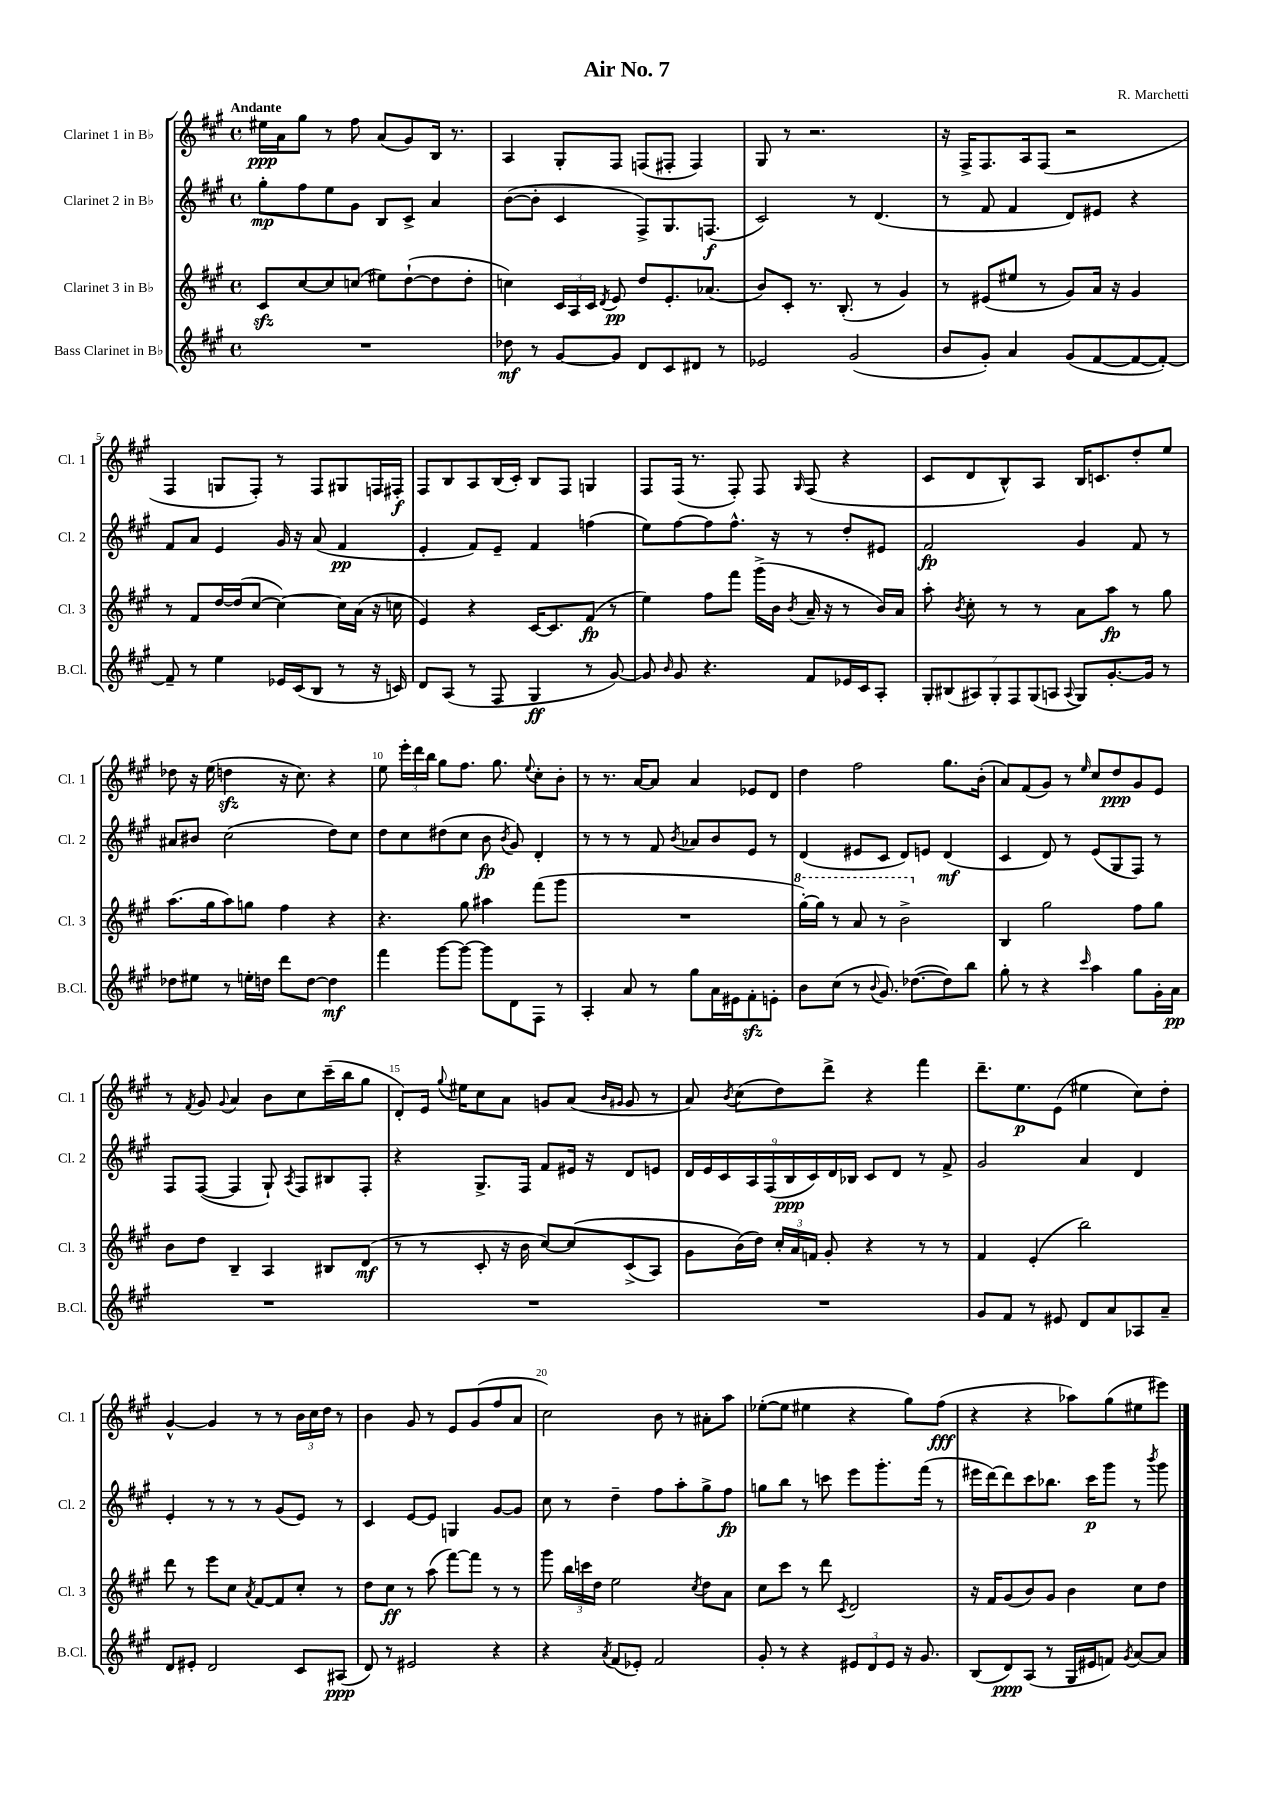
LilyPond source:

\header { title = "Air No. 7" composer = "R. Marchetti" }
<<
\new StaffGroup <<
\new Staff = "s0" \with { instrumentName = "Clarinet 1 in Bb" shortInstrumentName = "Cl. 1" } {
    \clef treble \key a \major \defaultTimeSignature \time 4/4 \tempo "Andante"
    \autoBeamOff eis''16[\ppp a'16 gis''8] r8 fis''8 a'8[( gis'8) b16] r8. |
    a4 gis8[-. fis8] f8[( fis8]-. fis4) |
    gis8 r8 r2. |
    r16 fis16[-> fis8. a16 fis8]( r2 |
    fis4 g8[ fis8]-.) r8 fis8[ gis8 f16 fis16]-.\f |
    fis8[ b8 a8 b16( cis'16]-.) b8[ fis8] g4 |
    fis8[ fis16]( r8. fis8-.) fis8 \grace { gis16 } fis8( r4 |
    cis'8[ d'8 b8-^) a8] b16[ c'8. d''8-. e''8] |
    des''8 r16 e''16( d''4\sfz r16 cis''8.) r4 |
    e''8 \tuplet 3/2 { e'''16[-. d'''16 b''16] } gis''8[ fis''8.] gis''8. \appoggiatura { e''8 } cis''8[-. b'8]-. |
    r8 r8. a'16[~ a'8] a'4 ees'8[ d'8] |
    d''4 fis''2 gis''8.[ b'16]-.( |
    a'8[) fis'8( gis'8]) r8 \grace { e''16 } cis''8[ d''8\ppp gis'8 e'8] |
    r8 \acciaccatura { fis'8 } gis'8 \appoggiatura { gis'8 } a'4 b'8[ cis''8 cis'''16--( b''16 gis''8] |
    d'8[-.) e'16] \appoggiatura { gis''8 } eis''16[ cis''8 a'8] g'8[ a'8]( \grace { b'16[ gis'16] } gis'8 r8 |
    a'8) \acciaccatura { b'8 } cis''8[( d''8) d'''8]-> r4 fis'''4 |
    d'''8.[-- e''8.\p e'8]( eis''4 cis''8[) d''8]-. |
    gis'4~-^ gis'4 r8 r8 \tuplet 3/2 { b'16[ cis''16 d''16] } r8 |
    b'4 gis'8 r8 e'8[ gis'8( fis''8 a'8] |
    cis''2) b'8 r8 ais'8[-. a''8] |
    ees''8[~-.( ees''8] eis''4 r4 gis''8[) fis''8]\fff( |
    r4 r4 aes''8[) gis''8( eis''8 eis'''8]) \bar "|." |
}
\new Staff = "s1" \with { instrumentName = "Clarinet 2 in Bb" shortInstrumentName = "Cl. 2" } {
    \clef treble \key a \major \defaultTimeSignature \time 4/4
    \autoBeamOff gis''8[-.\mp fis''8 e''8 gis'8] b8[ cis'8]-> a'4 |
    b'8[~( b'8]-. cis'4 fis8[->) gis8. f8.]\f( |
    cis'2) r8 d'4.( |
    r8 fis'8 fis'4 d'8[) eis'8] r4 |
    fis'8[ a'8] e'4 gis'16 r16 a'8( fis'4\pp |
    e'4-. fis'8[) e'8]-- fis'4 f''4( |
    e''8[) fis''8~ fis''8 fis''8.]-^ r16 r8 d''8[-. eis'8] |
    fis'2\fp gis'4 fis'8 r8 |
    ais'8[ bis'8] cis''2( d''8[) cis''8] |
    d''8[ cis''8 dis''8( cis''8] b'8\fp \acciaccatura { b'8 } gis'8) d'4-. |
    r8 r8 r8 fis'8 \acciaccatura { b'8 } aes'8[ b'8 e'8] r8 |
    d'4( eis'8[ cis'8] d'8[) e'8] d'4\mf( |
    cis'4 d'8) r8 e'8[( gis8 fis8]) r8 |
    fis8[ fis8]~( fis4 gis8-!) \acciaccatura { a8 } fis8[ bis8 fis8]-. |
    r4 gis8.[-> fis16] fis'8[ eis'16] r16 d'8[ e'8] |
    \tuplet 9/8 { d'16[ e'16 cis'16 a16 fis16( b16\ppp cis'16) d'16 bes16] } cis'8[ d'8] r8 fis'8-> |
    gis'2 a'4 d'4 |
    e'4-. r8 r8 r8 gis'8[( e'8]) r8 |
    cis'4 e'8[~ e'8] g4 gis'8[~ gis'8] |
    cis''8 r8 d''4-- fis''8[ a''8-. gis''8-> fis''8]\fp |
    g''8[ b''8] r8 c'''8 e'''8[ gis'''8.-. fis'''16]( r8 |
    eis'''16[ d'''16~) d'''8 cis'''8 bes''8.] cis'''16[\p gis'''8] r8 \acciaccatura { b'''8 } gis'''8 \bar "|." |
}
\new Staff = "s2" \with { instrumentName = "Clarinet 3 in Bb" shortInstrumentName = "Cl. 3" } {
    \clef treble \key a \major \defaultTimeSignature \time 4/4
    \autoBeamOff cis'8[\sfz cis''8~ cis''8 c''8]( eis''8[) d''8~-!( d''8 d''8]-. |
    c''4) \tuplet 3/2 { cis'16[ a16 cis'16] } \acciaccatura { d'8 } e'8\pp d''8[ e'8.-. aes'8.]( |
    b'8[) cis'8]-. r8. b8.-.( r8 gis'4) |
    r8 eis'8[( eis''8] r8 gis'8[) a'16] r16 gis'4 |
    r8 fis'8[ d''16~ d''16( cis''8]~ cis''4~) cis''16[ a'16]( r16 c''16 |
    e'4) r4 cis'16[~ cis'8. fis'8]\fp( r8 |
    e''4) fis''8[ fis'''8] gis'''16[->( b'16] \acciaccatura { b'8 } a'16-- r16 r8 b'16[) a'16] |
    a''8-. \acciaccatura { b'8 } cis''8-. r8 r8 a'8[ a''8]\fp r8 gis''8 |
    a''8.[( gis''16 a''8) g''8] fis''4 r4 |
    r4. gis''8 ais''4 fis'''8[( gis'''8] |
    R1 |
    \ottava #1 gis'''16[~-.) gis'''16] r8 a''8 r8 b''2-> \ottava #0 |
    b4 gis''2 fis''8[ gis''8] |
    b'8[ d''8] b4-- a4 bis8[ d'8]\mf( |
    r8 r8 cis'8-. r16 b'16 cis''8[~) cis''8\( cis'8->( a8]) |
    gis'8[ b'16(\) d''16]) \tuplet 3/2 { cis''16[-. a'16 f'16] } gis'8-. r4 r8 r8 |
    fis'4 e'4-.( b''2) |
    d'''8 r8 e'''8[ cis''8] \acciaccatura { a'8 } fis'8[~ fis'8 cis''8]-. r8 |
    d''8[ cis''8]\ff r8 a''8( fis'''8[~) fis'''8] r8 r8 |
    gis'''8 \tuplet 3/2 { b''16[ c'''16 d''16] } e''2 \acciaccatura { cis''8 } d''8[ a'8] |
    cis''8[ cis'''8] r8 d'''8 \acciaccatura { cis'8 } d'2 |
    r16 fis'16[ gis'8( b'8) gis'8] b'4 cis''8[ d''8] \bar "|." |
}
\new Staff = "s3" \with { instrumentName = "Bass Clarinet in Bb" shortInstrumentName = "B.Cl." } {
    \clef treble \key a \major \defaultTimeSignature \time 4/4
    \autoBeamOff R1 |
    des''8\mf r8 gis'8[~ gis'8] d'8[ cis'8 dis'8] r8 |
    ees'2 gis'2( |
    b'8[ gis'8]-.) a'4 gis'8[( fis'8~ fis'8~ fis'8]~-.) |
    fis'8-- r8 e''4 ees'16[ cis'16( b8] r8 r16 c'16) |
    d'8[ a8]( r8 fis8 gis4\ff r8 gis'8~) |
    gis'8 \grace { b'16 } gis'8 r4. fis'8[ ees'16 cis'16 a8]-. |
    \tuplet 7/4 { gis8[-. bis8( ais8) gis8-. fis8 gis8( a8] } \appoggiatura { a8 } gis8[) gis'8.~-. gis'16] r8 |
    des''8[ eis''8] r8 e''16[-. d''16] d'''8[ d''8]~ d''4\mf |
    fis'''4 gis'''8[~ gis'''8]~ gis'''8[ d'8 fis8] r8 |
    a4-. a'8 r8 gis''8[ a'16 eis'16 fis'8-.\sfz e'8]-. |
    b'8[ cis''8]( r8 \appoggiatura { b'8 } gis'8.) des''8.[~( des''8) b''8] |
    gis''8-. r8 r4 \grace { cis'''16 } a''4 gis''8[ gis'16-. a'16]\pp |
    R1 |
    R1 |
    R1 |
    gis'8[ fis'8] r8 eis'8 d'8[ a'8 aes8 a'8]-- |
    d'8[ eis'8]-. d'2 cis'8[ ais8]\ppp( |
    d'8) r8 eis'2 r4 |
    r4 \acciaccatura { a'8 } fis'8[( ees'8]-.) fis'2 |
    gis'8-. r8 r4 \tuplet 3/2 { eis'8[ d'8 eis'8] } r16 gis'8. |
    b8[( d'8\ppp) a8]( r8 gis16[ eis'16 f'8]) \acciaccatura { gis'8 } a'8[~ a'8] \bar "|." |
}
>>
>>
\layout { \context { \Score \override BarNumber.break-visibility = ##(#f #t #t) barNumberVisibility = #(every-nth-bar-number-visible 5) } }
